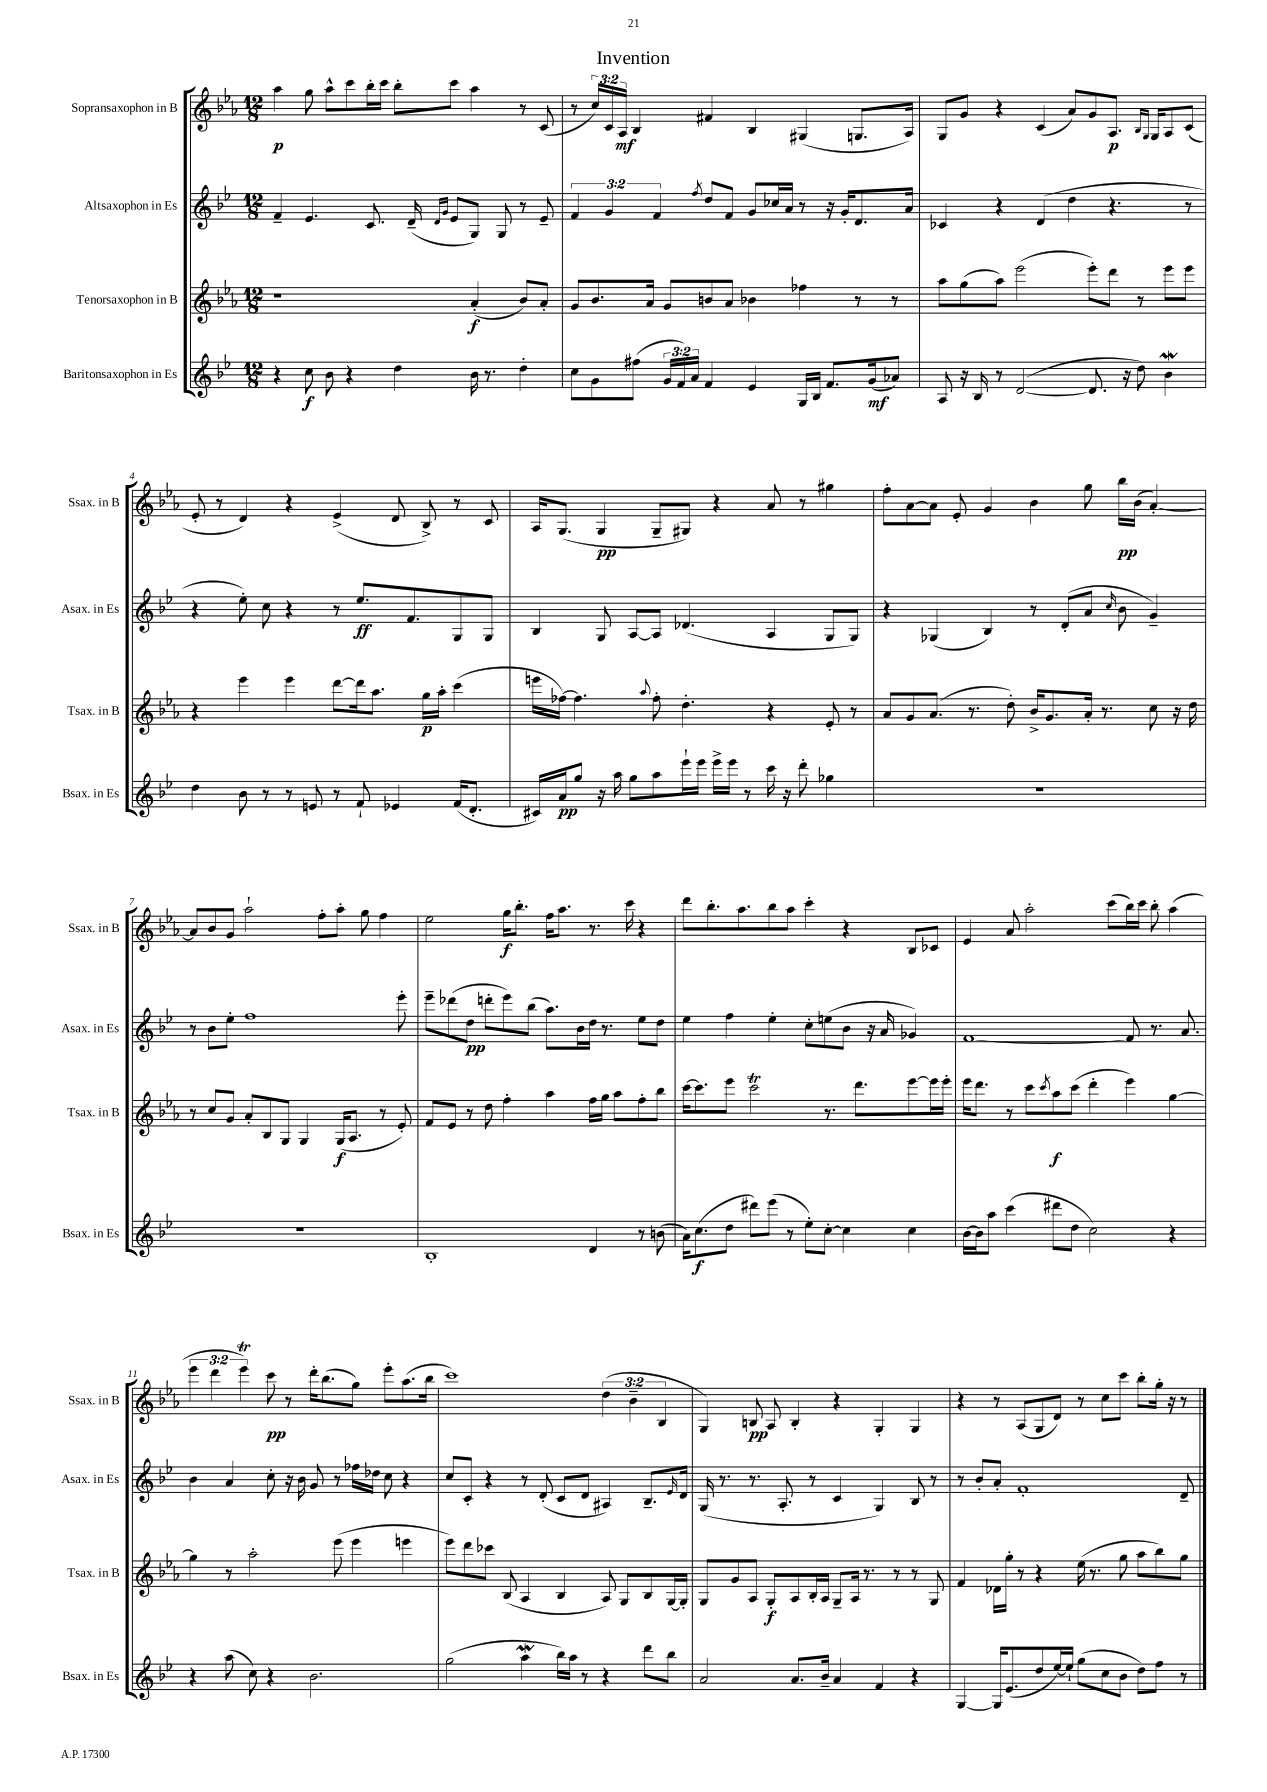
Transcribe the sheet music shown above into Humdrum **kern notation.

**kern	**kern	**kern	**kern
*staff4	*staff3	*staff2	*staff1
*clefG2	*clefG2	*clefG2	*clefG2
*k[b-e-]	*k[b-e-a-]	*k[b-e-]	*k[b-e-a-]
*M12/8	*M12/8	*M12/8	*M12/8
4r	1r	4f~/	4aa-\
8cc\	.	4.e-/	8gg\
8b-\	.	.	8aa-^^\L
4r	.	.	8ccc\
.	.	8.c/	16bb-'\L
.	.	.	16ccc\JJ
4dd\	.	.	8bb-'\L
.	.	(16d~/	.
.	.	16qqd/LL	.
.	.	16qqg/JJ	.
.	.	8e-/L	8ccc\J
16b-\	(4a-'/	8G/J)	4aa-\
8.r	.	.	.
.	.	8G/	.
4dd'\	8b-/L)	8r	8r
.	8a-'/J	8e-~/	(8c/
=	=	=	=
8cc\L	8g/L	6f/	8r
8g\	8.b-/	.	24cc/LL)
.	.	6g/	24c/
.	.	.	24A-/JJ
(8ff#\J	.	.	4B-/
.	16a-/Jk	.	.
.	.	6f/	.
24g/LL	8g/L	.	.
24f/)	.	.	.
24a/JJ	.	.	.
.	.	8qff/	.
4f/	8b/	8dd/L	4f#/
.	8a-/J	8f/J	.
4e-/	4b-\	8g/L	4B-/
.	.	16cc-/L	.
.	.	16a/JJ	.
16G/LL	4ff-\	8r	(4G#/
16B-/JJ	.	.	.
8.f/L	.	16r	.
.	.	16g'/LK	.
.	8r	8.d/	8.G/L
(16g/k	.	.	.
8a-/J)	8r	.	.
.	.	16a/Jk	16A-/Jk)
=	=	=	=
8A/	8aa-\L	4c-/	8G/L
16r	(8gg\	.	8g/J
16B-/	.	.	.
8r	8aa-\J)	4r	4r
([2d/	(2eee-\	.	.
.	.	(4d/	(4c/
.	.	4dd\	8a-/L)
8.d/]	8eee-'\L)	.	8g/
.	8ddd\J	4.r	8.A-/J
16r	.	.	.
8dd\)	8r	.	.
.	.	.	16qqB-/LL
.	.	.	16qqG/JJ
.	.	.	16G/LK
4b-\	8eee-\L	.	8A-/
.	8eee-\J	8r	(8c/J
=	=	=	=
4dd\	4r	4r	8e-'/
.	.	.	8r
8b-\	4eee-\	8ee-'\)	4d/)
8r	.	8cc\	.
8r	4eee-\	4r	4r
8e/	.	.	.
8r	[8ddd\L	8r	(4e-^/
8f`/	16ddd\]k	8.ee-/L	.
.	8.aa-\J	.	.
4e-/	.	.	8d/
.	.	8.f/	.
.	16gg\LL	.	8B-^/)
.	16aa-'\JJ	.	.
(16f/LK	(4ccc\	8G/	8r
8.d'/J	.	.	.
.	.	8G/J	8c/
=	=	=	=
16c#/LL)	16eee\LL	4B-/	16A-/LK
16a/J	[16ff-\JJ)	.	(8.G/J
8gg/J	4.ff-\]	.	.
16r	.	8G/	4G/
16aa\	.	.	.
8gg\L	.	[8A/L	.
.	8qqaa-/	.	.
8aa\	8ff-'\	8A/]J	8G~/L
16eee-`\L	4.dd'\	(4.d-/	8G#/J)
16eee-\JJ	.	.	.
16eee-^\LL	.	.	4r
16eee-\JJ	.	.	.
8r	.	.	.
16ccc\	4r	4A/	8a-/
16r	.	.	.
8ddd'\	.	.	8r
4gg-\	8e-'/	8G/L	4gg#\
.	8r	8G/J)	.
=	=	=	=
1.r	8a-/L	4r	8ff'\L
.	8g/	.	[8a-\
.	(8.a-/J	(4G-/	8a-\]J
.	.	.	8e-'/
.	8.r	.	.
.	.	4B-/)	4g/
.	8dd'\)	.	.
.	16b-^/LK	8r	4b-\
.	8.g/	.	.
.	.	(8d'/L	.
.	16a-'/Jk	8a/J	8gg\
.	8.r	.	.
.	.	16qqcc/	.
.	.	8b-\	16bb-\LL
.	.	.	(16b-\JJ
.	8cc\	4g~/)	[4a-'/)
.	16r	.	.
.	16dd\	.	.
=	=	=	=
1.r	8r	8r	8a-/]L
.	8cc/L	8b-\L	8b-/
.	8g/J	8ee-'\J	8g/J
.	8a-'/L	1ff	2aa-`\
.	8B-/	.	.
.	8G/J	.	.
.	4G/	.	.
.	.	.	8ff'\L
.	(16G/LK	.	8aa-'\J
.	8.A-/J	.	.
.	.	.	8gg\
.	8r	.	4ff\
.	8e-'/)	8eee-'\	.
=	=	=	=
1B-'	8f/L	8eee-~\L	2ee-\
.	8e-/J	(8ddd-\	.
.	8r	8dd\J	.
.	8dd\	8ddd'\L	.
.	4ff'\	8eee-\)	16gg\LK
.	.	.	8.bb-'\J
.	.	(8bb-\J	.
.	4aa-\	8.aa\L)	16ff\LK
.	.	.	8.aa-\J
.	.	16b-\L	.
4d/	16ff\LL	16dd\JJ	8.r
.	16gg\JJ	8.r	.
.	8aa-\L	.	.
.	.	.	16ccc\
8r	8ff'\	8ee-\L	4r
(8b\	8bb-\J	8dd\J	.
=	=	=	=
16a\LK)	[16ccc\LK	4ee-\	8ddd\L
(8.cc\	8.ccc\]	.	.
.	.	.	8.bb-'\
8dd\J	8eee-\J	4ff\	.
.	.	.	8.aa-\
8ddd#\L)	2ccc\	.	.
(8eee-\J	.	4ee-'\	8bb-\
8r	.	.	8aa-\J
8ee-'\L)	.	8cc'\L	4ccc'\
[8cc'\J	8.r	(8ee\	.
4cc\]	.	8b-\J	4r
.	8.ddd\L	.	.
.	.	16r	.
.	.	16a/	.
4cc\	[8eee-\	4g-/)	8B-/L
.	16eee-\]L	.	8c-/J
.	16eee-'\JJ	.	.
=	=	=	=
[16b-\LL	16eee-\LK	[1f	4e-/
16b-\]J	8.ddd\J	.	.
8aa\J	.	.	.
(4ccc\	8r	.	8a-/
.	8ccc\L	.	2aa-'\
.	8qccc/	.	.
8ddd#\L	8aa-\	.	.
8dd\J	(8ccc\J	.	.
2cc\)	4ddd'\	.	.
.	.	.	(8ccc\L
.	4eee-\)	8f/]	16bb-\L)
.	.	.	16ccc\JJ
.	.	8.r	8bb-'\
4r	[4gg\	.	(4aa-\
.	.	8.a/	.
=	=	=	=
4r	4gg\]	4b-\	6eee-\
.	.	.	6ddd\
(8aa\	8r	4a/	.
.	.	.	6eee-\)
8cc\)	2aa-'\	.	.
4r	.	8cc'\	8ccc\
.	.	16r	8r
.	.	16b-\	.
2.b-\	.	8g/	16ddd'\LK
.	.	.	(8.bb-\
.	(8eee-\	8r	.
.	4eee-\	16ff-\LL	8gg\J)
.	.	16dd-\JJ	.
.	.	8cc\	8eee-'\L
.	4eee\	4r	(8.aa-\
.	.	.	16bb-\Jk
=	=	=	=
(2gg\	8eee-\L)	8cc/L	1ccc)
.	8ddd\	8c'/J	.
.	8ccc-\J	4r	.
.	(8B-/	.	.
4aa\	4A-/	8r	.
.	.	(8d'/	.
16bb-\LL)	4B-/	8c/L	.
16aa\JJ	.	.	.
8r	.	8d/J	.
4r	8A-/)	4A#/)	(6dd\
.	8G/L	.	.
.	.	.	6b-~\
8ddd\L	8B-/	8.B-~/L	.
.	.	.	6B-/
8bb-\J	[16G/L	.	.
.	.	16qqe-/	.
.	16G'/]JJ	16d/Jk	.
=	=	=	=
2a/	8G/L	(16G/	4G/)
.	.	8.r	.
.	8g/	.	.
.	8A-/J	8.r	8B/
.	8G'/L	.	8A-/
.	.	8.A'/	.
8.a/L	8A-/	.	4B'/
.	16B-'/L	8r	.
16b-~/Jk	16A-/JJ	.	.
4a/	8G~/L	4c/	4r
.	16A-/Jk	.	.
.	8.r	.	.
4f/	.	4G/)	4G'/
.	8r	.	.
4r	8r	8B-/	4G/
.	8G/	8r	.
=	=	=	=
[4G/	4f/	8r	4r
.	.	8b-'/L	.
16G/]LK	16d-\LL	8a'/J	8r
(8.e-/	16gg'\JJ	.	.
.	8r	1f'	(8A-/L
8dd/	4r	.	8G/
[16ee-/L)	.	.	8d/J)
16ee-`/]JJ	.	.	.
(8gg\L	(16ee-\	.	8r
.	8.r	.	.
8cc\	.	.	8cc\L
8b-\J	8gg\	.	8ccc\J
8dd\L)	8aa-\L	.	8bb-'\L
8ff\J	8bb-\)	.	16gg'\Jk
.	.	.	16r
8r	8gg\J	8d~/	8r
==	==	==	==
*-	*-	*-	*-
